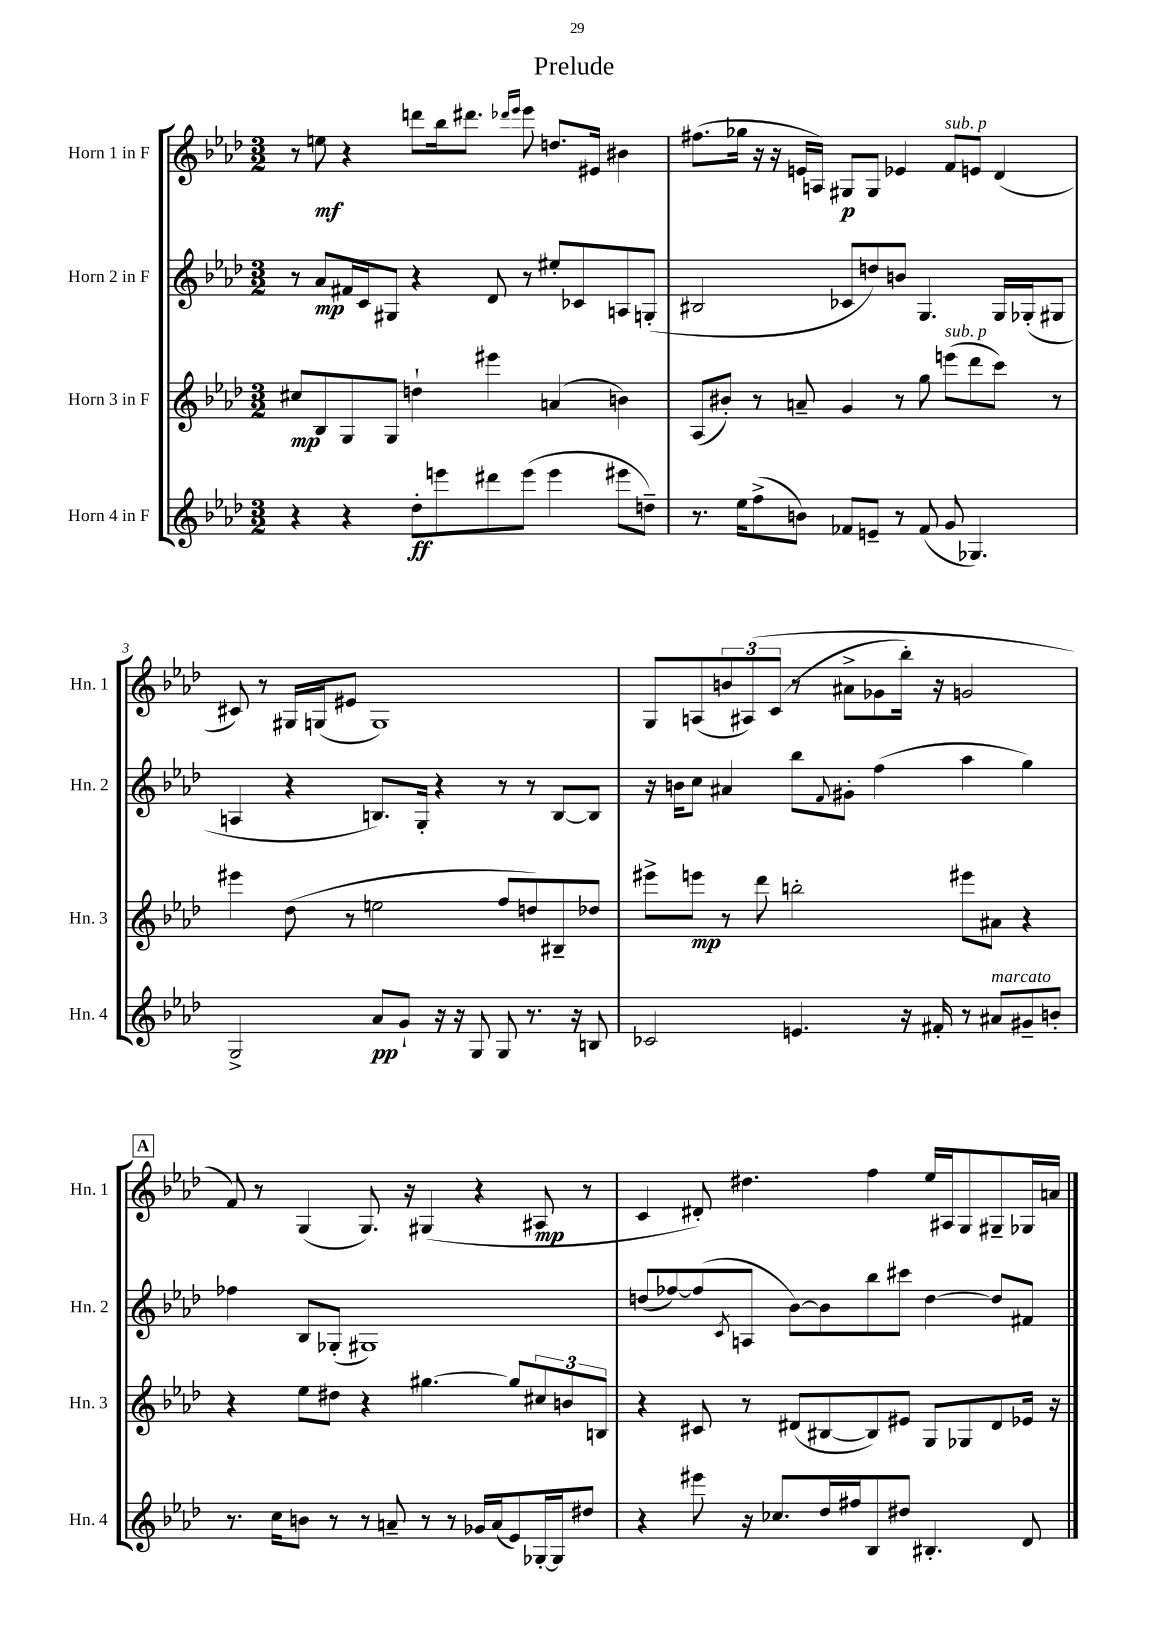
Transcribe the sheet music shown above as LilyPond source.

\header { title = "Prelude" }
<<
\new StaffGroup <<
\new Staff = "s0" \with { instrumentName = "Horn 1 in F" shortInstrumentName = "Hn. 1" } {
    \clef treble \key aes \major \numericTimeSignature \time 3/2
    r8 e''8\mf r4 d'''8 bes''16 dis'''8. \grace { des'''16 ees'''16 } ees'''8 d''8. eis'16 bis'4 |
    fis''8.( ges''16 r16 r16 e'16 a16) gis8\p gis8 ees'4 f'8^\markup { \italic "sub. p" } e'8 des'4( |
    cis'8) r8 gis16 g16( eis'8 g1) |
    g8 a8( \tuplet 3/2 { b'8 ais8)\( c'8( } r8 ais'8-> ges'8 bes''16-.) r16 g'2 |
    \mark \markup { \box "A" } f'8\) r8 g4( g8.) r16 gis4( r4 ais8\mp r8 |
    c'4 dis'8-.) dis''4. f''4 ees''16 ais16 g8 gis8-- ges16 a'16 \bar "|." |
}
\new Staff = "s1" \with { instrumentName = "Horn 2 in F" shortInstrumentName = "Hn. 2" } {
    \clef treble \key aes \major \numericTimeSignature \time 3/2
    r8 aes'8\mp fis'16 c'16 gis8 r4 des'8 r8 eis''8-. ces'8 a8 g8-.( |
    bis2 ces'8 d''8) b'8 g4. g16 ges16-.( gis8 |
    a4 r4 b8.) g16-. r4 r8 r8 b8~ b8 |
    r16 b'16 c''8 ais'4 bes''8 \appoggiatura { f'8 } gis'8-. f''4( aes''4 g''4) |
    \mark \markup { \box "A" } fes''4 bes8 ges8-.( gis1) |
    d''8( fes''8~) fes''8( \acciaccatura { c'8 } a8 bes'8~) bes'8 bes''8 cis'''8 d''4~ d''8 fis'8 \bar "|." |
}
\new Staff = "s2" \with { instrumentName = "Horn 3 in F" shortInstrumentName = "Hn. 3" } {
    \clef treble \key aes \major \numericTimeSignature \time 3/2
    cis''8\mp bes8 g8 g8 d''4-! eis'''4 a'4( b'4) |
    aes8( bis'8-.) r8 a'8-- g'4 r8 g''8 e'''8^\markup { \italic "sub. p" }( des'''8 c'''8) r8 |
    eis'''4 des''8( r8 e''2 f''8 d''8) bis8-- des''8 |
    eis'''8-> e'''8\mp r8 des'''8 b''2-. eis'''8 ais'8 r4 |
    \mark \markup { \box "A" } r4 ees''8 dis''8 r4 gis''4.~ gis''8 \tuplet 3/2 { cis''8 b'8 b8 } |
    r4 cis'8 r8 dis'8( bis8~ bis8) eis'8 g8 ges8 dis'8 ees'16 r16 \bar "|." |
}
\new Staff = "s3" \with { instrumentName = "Horn 4 in F" shortInstrumentName = "Hn. 4" } {
    \clef treble \key aes \major \numericTimeSignature \time 3/2
    r4 r4 des''8-.\ff e'''8 dis'''8 e'''8( e'''4 eis'''8 d''8--) |
    r8. ees''16 f''8->( b'8) fes'8 e'8-- r8 fes'8( g'8 ges4.) |
    g2-> aes'8\pp g'8-! r16 r16 g8 g8 r8. r16 b8 |
    ces'2 e'4. r16 fis'16-. r8 ais'8^\markup { \italic "marcato" } gis'8-- b'8-. |
    \mark \markup { \box "A" } r8. c''16 b'8 r8 r8 a'8-- r8 r8 ges'16 a'16( ees'8) ges16~-. ges16 dis''8 |
    r4 eis'''8 r16 ces''8. des''16 fis''16 bes8 dis''8 bis4.-. des'8 \bar "|." |
}
>>
>>
